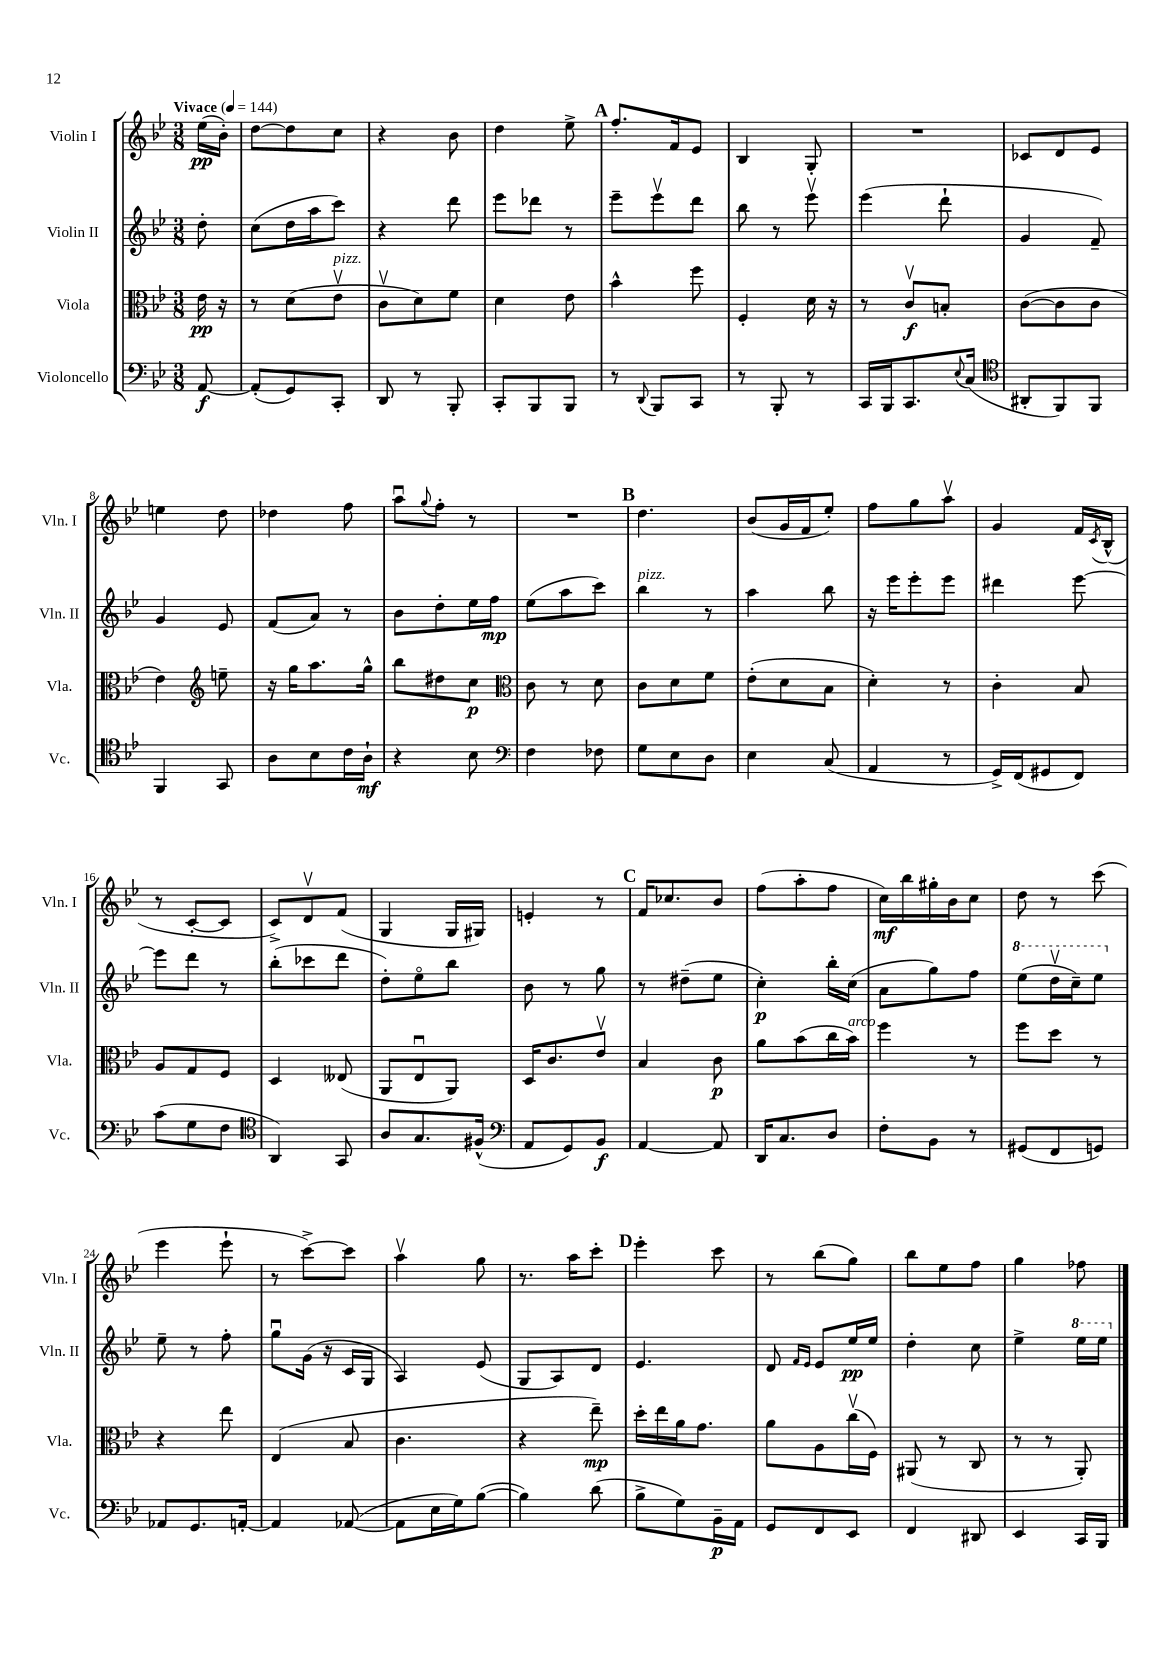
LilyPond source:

<<
\new StaffGroup <<
\new Staff = "s0" \with { instrumentName = "Violin I" shortInstrumentName = "Vln. I" } {
    \clef treble \key bes \major \numericTimeSignature \time 3/8 \partial 8 \tempo "Vivace" 4 = 144
    ees''16\pp( bes'16-.) |
    d''8~ d''8 c''8 |
    r4 bes'8 |
    d''4 ees''8-> |
    \mark \markup { \bold "A" } f''8.-. f'16 ees'8 |
    bes4 g8-. |
    R4. |
    ces'8 d'8 ees'8 |
    e''4 d''8 |
    des''4 f''8 |
    a''8\downbow \appoggiatura { g''8 } f''8-. r8 |
    R4. |
    \mark \markup { \bold "B" } d''4. |
    bes'8( g'16 f'16 ees''8-.) |
    f''8 g''8 a''8\upbow |
    g'4 f'16 \acciaccatura { c'8 } bes16-^( |
    r8 c'8~-. c'8 |
    c'8->) d'8\upbow f'8( |
    g4 g16 gis16) |
    e'4-. r8 |
    \mark \markup { \bold "C" } f'16 ces''8. bes'8 |
    f''8( a''8-. f''8 |
    c''16\mf) bes''16 gis''16-. bes'16 c''8 |
    d''8 r8 c'''8( |
    ees'''4 ees'''8-! |
    r8 c'''8~->) c'''8 |
    a''4\upbow g''8 |
    r8. a''16 c'''8-. |
    \mark \markup { \bold "D" } ees'''4-. c'''8 |
    r8 bes''8( g''8) |
    bes''8 ees''8 f''8 |
    g''4 fes''8 \bar "|." |
}
\new Staff = "s1" \with { instrumentName = "Violin II" shortInstrumentName = "Vln. II" } {
    \clef treble \key bes \major \numericTimeSignature \time 3/8 \partial 8
    d''8-. |
    c''8( d''16 a''16 c'''8) |
    r4 d'''8 |
    ees'''8 des'''8 r8 |
    \mark \markup { \bold "A" } ees'''8-- ees'''8\upbow d'''8 |
    bes''8 r8 ees'''8\upbow |
    ees'''4( d'''8-! |
    g'4 f'8--) |
    g'4 ees'8 |
    f'8( a'8) r8 |
    bes'8 d''8-. ees''16 f''16\mp |
    ees''8( a''8 c'''8) |
    \mark \markup { \bold "B" } bes''4^\markup { \italic "pizz." } r8 |
    a''4 bes''8 |
    r16 ees'''16 ees'''8-. ees'''8 |
    dis'''4 ees'''8~ |
    ees'''8 d'''8 r8 |
    bes''8-.( ces'''8 d'''8 |
    d''8-.) ees''8\flageolet bes''8 |
    bes'8 r8 g''8 |
    \mark \markup { \bold "C" } r8 dis''8--( ees''8 |
    c''4-.\p) bes''16-. c''16( |
    a'8 g''8) f''8 |
    \ottava #1 ees'''8( d'''16\upbow c'''16--) ees'''8 \ottava #0 |
    ees''8-- r8 f''8-. |
    g''8\downbow g'16( r16 c'16 g16 |
    a4) ees'8( |
    g8 a8) d'8 |
    \mark \markup { \bold "D" } ees'4. |
    d'8 \grace { f'16 ees'16 } ees'8 ees''16\pp ees''16 |
    d''4-. c''8 |
    ees''4-> \ottava #1 ees'''16 ees'''16 \ottava #0 \bar "|." |
}
\new Staff = "s2" \with { instrumentName = "Viola" shortInstrumentName = "Vla." } {
    \clef alto \key bes \major \numericTimeSignature \time 3/8 \partial 8
    ees'16\pp r16 |
    r8 d'8( ees'8\upbow^\markup { \italic "pizz." } |
    c'8\upbow d'8) f'8 |
    d'4 ees'8 |
    \mark \markup { \bold "A" } bes'4-^ f''8 |
    f4-. d'16 r16 |
    r8 c'8\upbow\f b8-. |
    c'8~( c'8 c'8 |
    ees'4) \clef treble e''8-- |
    r16 g''16 a''8. g''16-^ |
    bes''8 dis''8 c''8\p |
    \clef alto c'8 r8 d'8 |
    \mark \markup { \bold "B" } c'8 d'8 f'8 |
    ees'8-.( d'8 bes8 |
    d'4-.) r8 |
    c'4-. bes8 |
    a8 g8 f8 |
    d4 eeses8( |
    a,8 ees8\downbow a,8) |
    d16 c'8. ees'8\upbow |
    \mark \markup { \bold "C" } bes4 c'8\p |
    a'8 bes'8( c''16 bes'16^\markup { \italic "arco" }) |
    f''4 r8 |
    f''8 d''8 r8 |
    r4 ees''8 |
    ees4( bes8 |
    c'4. |
    r4 ees''8--\mp) |
    \mark \markup { \bold "D" } d''16-. ees''16 a'16 g'8. |
    a'8 a8 c''16\upbow( f16) |
    ais,8( r8 c8 |
    r8 r8 a,8-.) \bar "|." |
}
\new Staff = "s3" \with { instrumentName = "Violoncello" shortInstrumentName = "Vc." } {
    \clef bass \key bes \major \numericTimeSignature \time 3/8 \partial 8
    a,8~\f |
    a,8-.( g,8) c,8-. |
    d,8 r8 bes,,8-. |
    c,8-. bes,,8 bes,,8 |
    \mark \markup { \bold "A" } r8 \appoggiatura { d,8 } bes,,8 c,8 |
    r8 bes,,8-. r8 |
    c,16 bes,,16 c,8. \appoggiatura { ees8 } c16( |
    \clef tenor ais,8-. f,8) f,8 |
    f,4 g,8 |
    a8 bes8 c'16 a16-!\mf |
    r4 bes8 |
    \clef bass f4 fes8 |
    \mark \markup { \bold "B" } g8 ees8 d8 |
    ees4 c8( |
    a,4 r8 |
    g,16->) f,16( gis,8 f,8) |
    c'8( g8 f8 |
    \clef tenor a,4) g,8 |
    a8 g8. fis16-^( |
    \clef bass a,8 g,8) bes,8\f |
    \mark \markup { \bold "C" } a,4~ a,8 |
    d,16 c8. d8 |
    f8-. bes,8 r8 |
    gis,8( f,8 g,8) |
    aes,8 g,8. a,16~-. |
    a,4 aes,8~( |
    aes,8 ees16 g16) bes8~( |
    bes4) d'8( |
    \mark \markup { \bold "D" } bes8-> g8) bes,16--\p a,16 |
    g,8 f,8 ees,8 |
    f,4 dis,8 |
    ees,4 c,16 bes,,16 \bar "|." |
}
>>
>>
